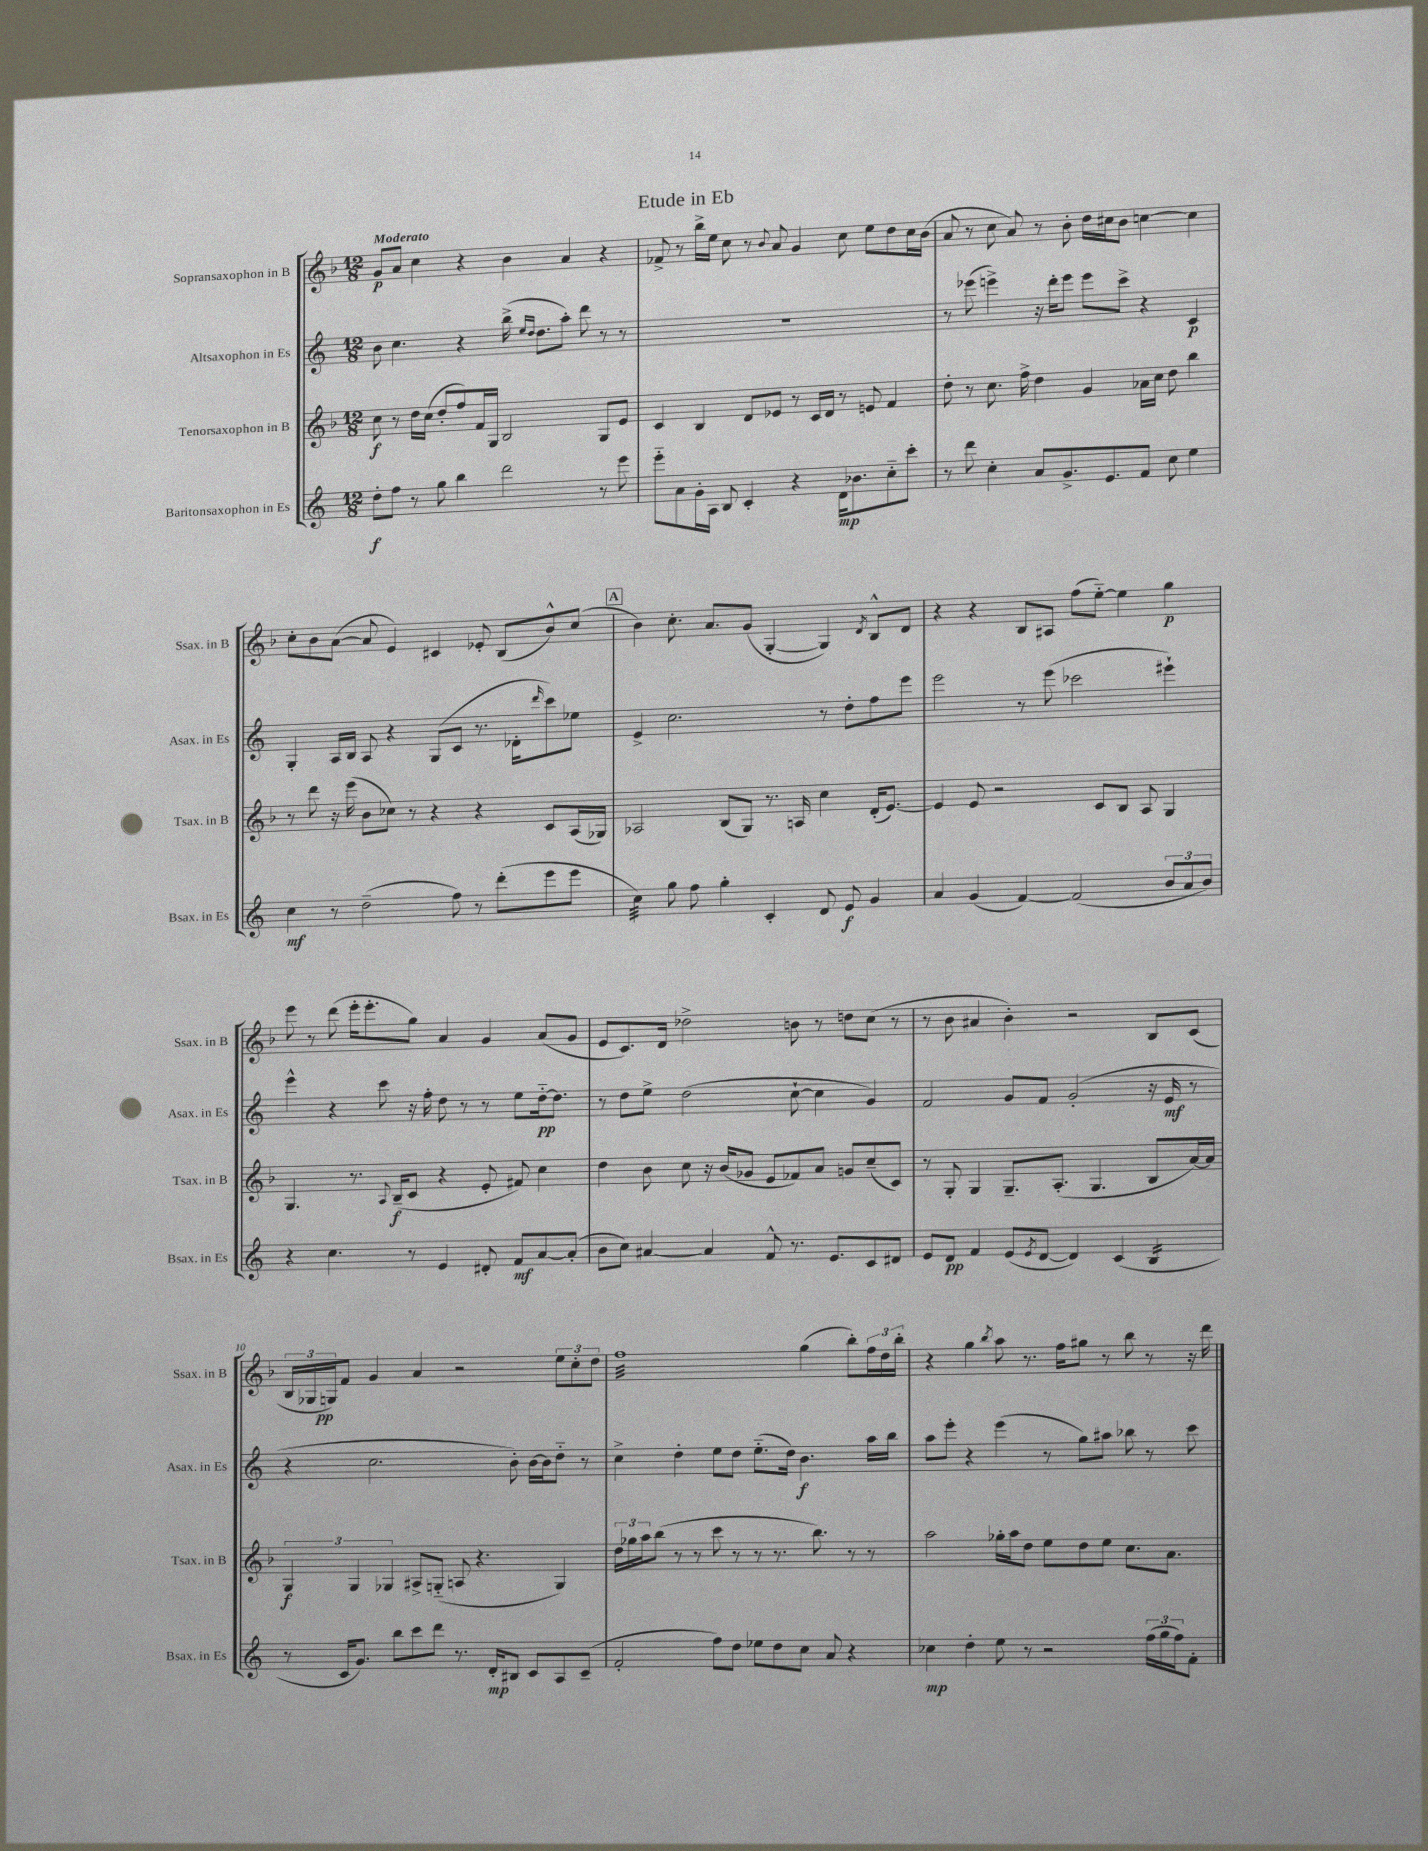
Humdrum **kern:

**kern	**kern	**kern	**kern
*staff4	*staff3	*staff2	*staff1
*clefG2	*clefG2	*clefG2	*clefG2
*k[]	*k[b-]	*k[]	*k[b-]
*M12/8	*M12/8	*M12/8	*M12/8
8dd'	8cc	8b	8g
8ff	8r	4.cc	8a
8r	16dd	.	4cc
.	(16cc	.	.
8gg	8dd'	.	.
4bb	8ff)	4r	4r
.	16f	.	.
.	16G	.	.
2ddd	2B-	(16bb^	4b-
.	.	16qqee	.
.	.	16qqdd	.
.	.	8.dd	.
.	.	8aa')	4a
.	.	8ddd	.
8r	8G	8r	4r
8eee	8e	8r	.
=	=	=	=
8eee'~	4c	1.r	8f-^
8a	.	.	8r
16g'	4B-	.	16bb-^
16A	.	.	16ee
8B	.	.	8cc
4c'	8d	.	8r
.	.	.	8qqb-
.	8e-	.	8a
4r	8r	.	4g
.	16c	.	.
.	16d	.	.
16d	8r	.	8cc
8.b-	.	.	.
.	8e	.	8ee
8cc'~	4f	.	8dd
8ccc'	.	.	16cc
.	.	.	(16b-
=	=	=	=
8r	8dd'	8r	8a
8ddd	8r	(8eee-	8r
4cc'	8.cc	4eee^)	8cc
.	.	.	8a)
.	16ff^	.	.
8a	4dd	16r	8r
.	.	16ddd'	.
8.g^	.	8eee	8b-'
.	4g	8eee	16dd
8.e	.	.	16cc#
.	.	8ccc^	8b-
8f	16a-	4r	[4cc
.	16cc	.	.
8cc	8dd	.	.
4ee	4bb-	4c	4cc]
=	=	=	=
4cc	8r	4G'	8cc'
.	8ddd	.	8b-
8r	16r	16A	([8a
.	(16eee	16B	.
(2dd~	8b-	8A	8a]
.	8cc-)	4r	4e)
.	8r	.	.
.	4r	(8G	4c#
8ff)	.	8c	.
8r	4r	8.r	8e-'
(8ddd'	.	.	(8B-
.	.	16d-'	.
.	.	16qqddd	.
8eee	8c	8ccc)	8b-^^)
8eee	(16A	8ee-	(8cc
.	16G-)	.	.
=	=	=	=
4cc)	2A-	4e^	4b-)
8gg	.	2.cc	8.cc'
8ff	.	.	.
.	.	.	8.a
4gg'	(8B-	.	.
.	8G)	.	(8g
4c'	8.r	.	[4G'
.	16A	.	.
8d	4cc	8r	4G])
8e	.	8dd'	.
.	.	.	8qd
4g	(16d'	8ff	8B-^^
.	[8.e)	.	.
.	.	8eee	8d
=	=	=	=
4a	4e]	2eee	4r
(4g	8e	.	4r
.	2r	.	.
[4f)	.	8r	8B-
.	.	(8eee	8A#
(2f]	.	2ccc-	(8ff
.	8c	.	[8ee'~)
.	8B-	.	4ee]
.	8A	.	.
12b	4G	4eee#`)	4gg
12a	.	.	.
12b)	.	.	.
=	=	=	=
4r	4.G	4eee^^	8eee
.	.	.	8r
4.cc	.	4r	(8ddd
.	8.r	.	16eee'
.	.	.	8.eee'
.	.	8ccc	.
.	8qqA	.	.
.	(16B-~	.	.
8r	8c	16r	8gg)
.	.	16ff'	.
4e	4r	8dd	4a
.	.	8r	.
8d#'	8e'	8r	4g
8f	8f#)	8ee	.
[8a	4cc	[16dd'~	(8a
.	.	8.dd]	.
(8a']	.	.	8g
=	=	=	=
8b	4dd	8r	8e
8cc)	.	8dd	8.c)
[4a#	8b-	8ee^	.
.	.	.	16d
.	8cc	(2dd	2dd-^
4a#]	16r	.	.
.	(16b-	.	.
.	8g-	.	.
8f^^	8e	.	.
8.r	8f-)	[8cc`	8b
.	8a	4cc]	8r
8.e	.	.	.
.	8g	.	8dd
8c	(8cc~	4g)	(8cc
8d#	8c)	.	8r
=	=	=	=
8e	8r	2f	8r
8d	8G'	.	8b-
4f	4G	.	4a#
(8e	8.G~	8g	4b-')
8qe	.	.	.
[8d	.	8f	.
.	(8.A'	.	.
4d])	.	(2g'	2r
.	4.G	.	.
(4c	.	.	.
4B	8B-	16r	8B-
.	.	16e	.
.	[16a)	8r	(8c
.	16a]	.	.
=	=	=	=
8r	6G	4r	24B-
.	.	.	24G-
.	.	.	24G)
16c	.	.	8f
.	6G	.	.
8.g)	.	.	.
.	.	2.cc	4g
.	6G-	.	.
8bb	.	.	.
8ccc	8A#^	.	4a
8ddd	(8G'~	.	.
8.r	8A	.	2r
.	4.r	.	.
16d'	.	.	.
8B#	.	8b')	.
8c	.	[16b	.
.	.	16b]	.
8A	4G)	8dd'~	12ee
.	.	.	12cc'
(8c~	.	8r	.
.	.	.	12dd
=	=	=	=
2f'	24dd	4cc^	1ff
.	24gg-	.	.
.	24aa	.	.
.	(8bb-	.	.
.	8r	4dd'	.
.	8r	.	.
8ff)	8ccc	8ee	.
8dd	8r	8dd	.
8ee-	8r	(8.ee'~	.
8dd	8.r	.	.
.	.	16dd)	.
8cc	.	4.b	(4gg
.	8.bb-)	.	.
8a	.	.	.
4r	8r	.	8bb-')
.	8r	16aa	24ff
.	.	.	24dd
.	.	16bb	.
.	.	.	24bb-'
=	=	=	=
4cc-	2aa	8aa	4r
.	.	8eee'	.
4dd'	.	4r	4gg
.	.	.	8qbb-
8ee	16gg-'	(4eee	8aa
.	16aa	.	.
8r	8dd	.	8.r
2r	8ee	8r	.
.	.	.	16ff
.	8dd	8gg)	8gg#
.	8ee	8aa#	8r
.	8.cc	8bb-	8bb-
(24ff	.	8r	8r
24gg	.	.	.
.	8.a	.	.
24ff)	.	.	.
8f'	.	8ccc	16r
.	.	.	16ddd
==	==	==	==
*-	*-	*-	*-
